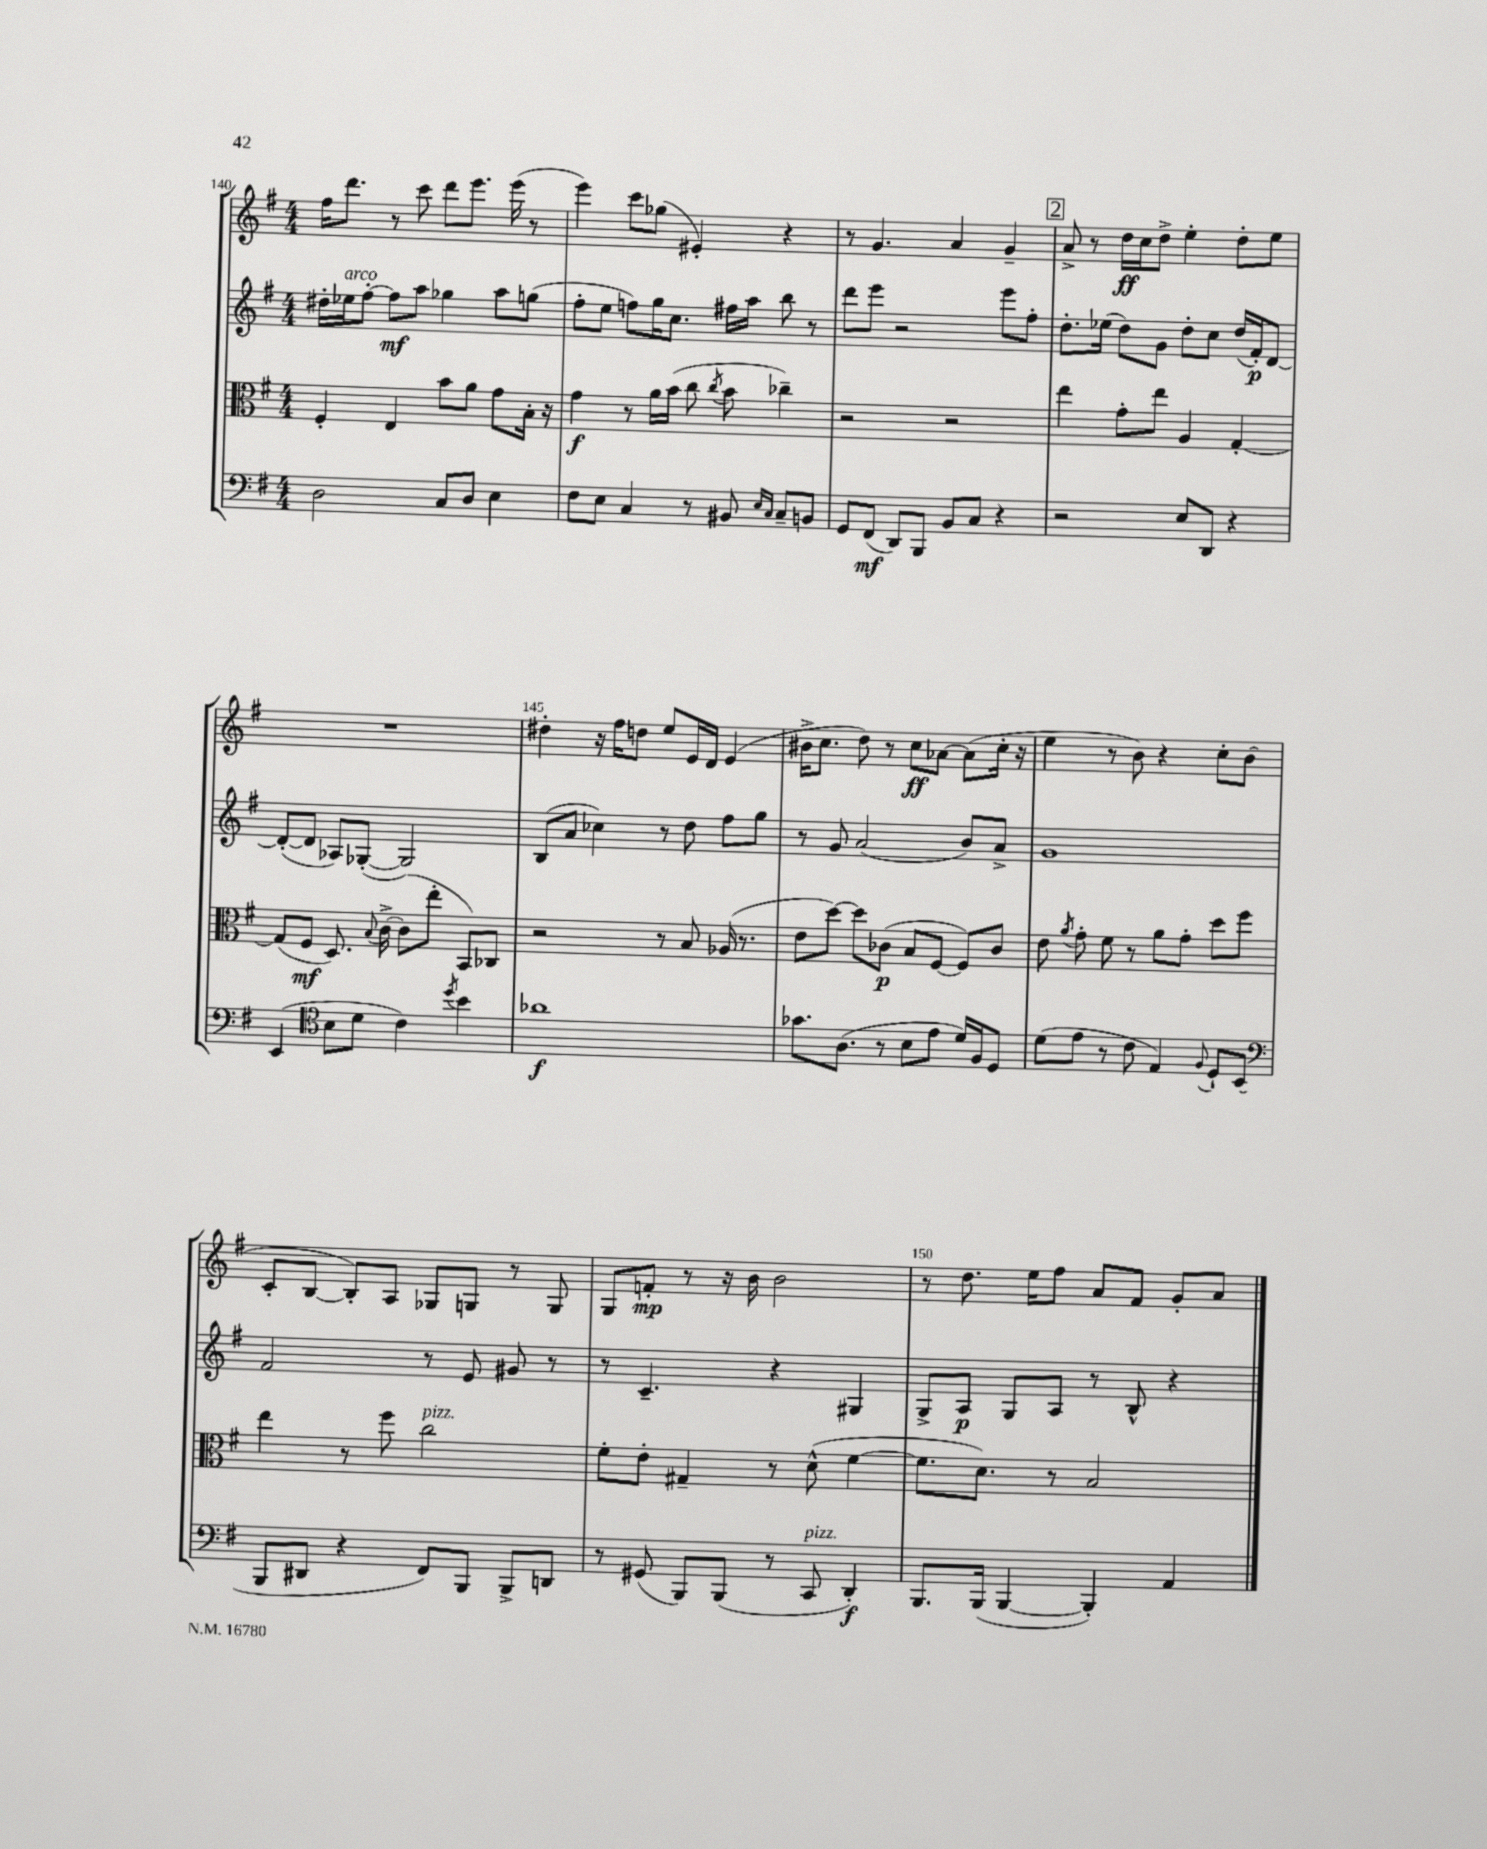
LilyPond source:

<<
\new StaffGroup <<
\new Staff = "s0" {
    \clef treble \key g \major \numericTimeSignature \time 4/4
    \autoBeamOff fis''16[ d'''8.] r8 c'''8 d'''8[ e'''8.] e'''16( r8 |
    e'''4) c'''8[ ges''8]( eis'4-.) r4 |
    r8 g'4. a'4 g'4-- |
    \mark \markup { \box "2" } a'8-> r8 d''16[\ff c''16 d''8]-> e''4-. d''8[-. e''8] |
    R1 |
    dis''4-. r16 fis''16[ d''8] e''8[ e'16 d'16] e'4( |
    bis'16[-> c''8.] d''8) r8 c''8[\ff aes'8]~ aes'8[( c''16]-. r16 |
    e''4 r8 b'8) r4 c''8[-. b'8]( |
    c'8[-. b8]~ b8[-.) a8] ges8[ g8] r8 g8 |
    g8[ f'8]-.\mp r8 r16 b'16 b'2 |
    r8 d''8. e''16[ fis''8] a'8[ fis'8] g'8[-. a'8] \bar "|." |
}
\new Staff = "s1" {
    \clef treble \key g \major \numericTimeSignature \time 4/4
    \autoBeamOff dis''16[-. ees''16^\markup { \italic "arco" } fis''8]~-. fis''8[\mf a''8] ges''4 a''8[ g''8]( |
    fis''8[-. e''8] f''8[) g''16 c''8.] fis''16[ a''16] b''8 r8 |
    d'''8[ e'''8] r2 e'''8[ fis''8]-. |
    \mark \markup { \box "2" } d''8.[-. ees''16]( d''8[) g'8] d''8[-. c''8] d''16[( fis'16-.\p) d'8]~ |
    d'8[~-.( d'8] aes8[) ges8]~-.( ges2) |
    b8[( a'8] ces''4) r8 d''8 fis''8[ g''8] |
    r8 g'8 a'2( b'8[) a'8]-> |
    g'1 |
    fis'2 r8 e'8 gis'8 r8 |
    r8 c'4.-- r4 gis4 |
    g8[-> a8]\p g8[ a8] r8 b8-^ r4 \bar "|." |
}
\new Staff = "s2" {
    \clef alto \key g \major \numericTimeSignature \time 4/4
    \autoBeamOff fis4-. e4 b'8[ a'8] g'8[ b16]-. r16 |
    g'4\f r8 a'16[ b'16]( c''8 \acciaccatura { c''8 } b'8 ces''4--) |
    r2 r2 |
    \mark \markup { \box "2" } e''4 g'8[-. e''8] a4 g4~-. |
    g8[( fis8]\mf d8.) \appoggiatura { b8 } c'16~-> c'8[( e''8]-. b,8[) ces8] |
    r2 r8 b8 aes16( r8. |
    e'8[ d''8]~) d''8[ ces'8]\p( b8[ fis8]~ fis8[) ces'8] |
    e'8 \acciaccatura { a'8 } g'8-. fis'8 r8 a'8[ g'8]-. d''8[ fis''8] |
    e''4 r8 fis''8 c''2^\markup { \italic "pizz." } |
    fis'8[-. e'8]-. gis4-- r8 d'8-^( fis'4~ |
    fis'8.[ d'8.]) r8 b2 \bar "|." |
}
\new Staff = "s3" {
    \clef bass \key g \major \numericTimeSignature \time 4/4
    \autoBeamOff d2 c8[ d8] e4 |
    fis8[ e8] c4 r8 bis,8 \grace { e16[ c16] } c8[-- b,8] |
    g,8[ fis,8]\mf( d,8[) b,,8] b,8[ c8] r4 |
    \mark \markup { \box "2" } r2 e8[ d,8] r4 |
    e,4( \clef tenor b8[ d'8] c'4) \acciaccatura { d''8 } b'4 |
    aes'1\f |
    ges'8.[ a8.]( r8 b8[ e'8] d'16[) fis16 d8] |
    d'8[( e'8] r8 c'8 e4) \appoggiatura { fis8 } d8[-! b,8]( |
    \clef bass b,,8[ dis,8] r4 fis,8[) b,,8] b,,8[-> d,8] |
    r8 gis,8( b,,8[) b,,8]( r8 c,8^\markup { \italic "pizz." } d,4-.\f) |
    b,,8.[ b,,16]( b,,4~ b,,4-.) a,4 \bar "|." |
}
>>
>>
\layout { \context { \Score currentBarNumber = #140 \override BarNumber.break-visibility = ##(#f #t #t) barNumberVisibility = #(every-nth-bar-number-visible 5) } }
